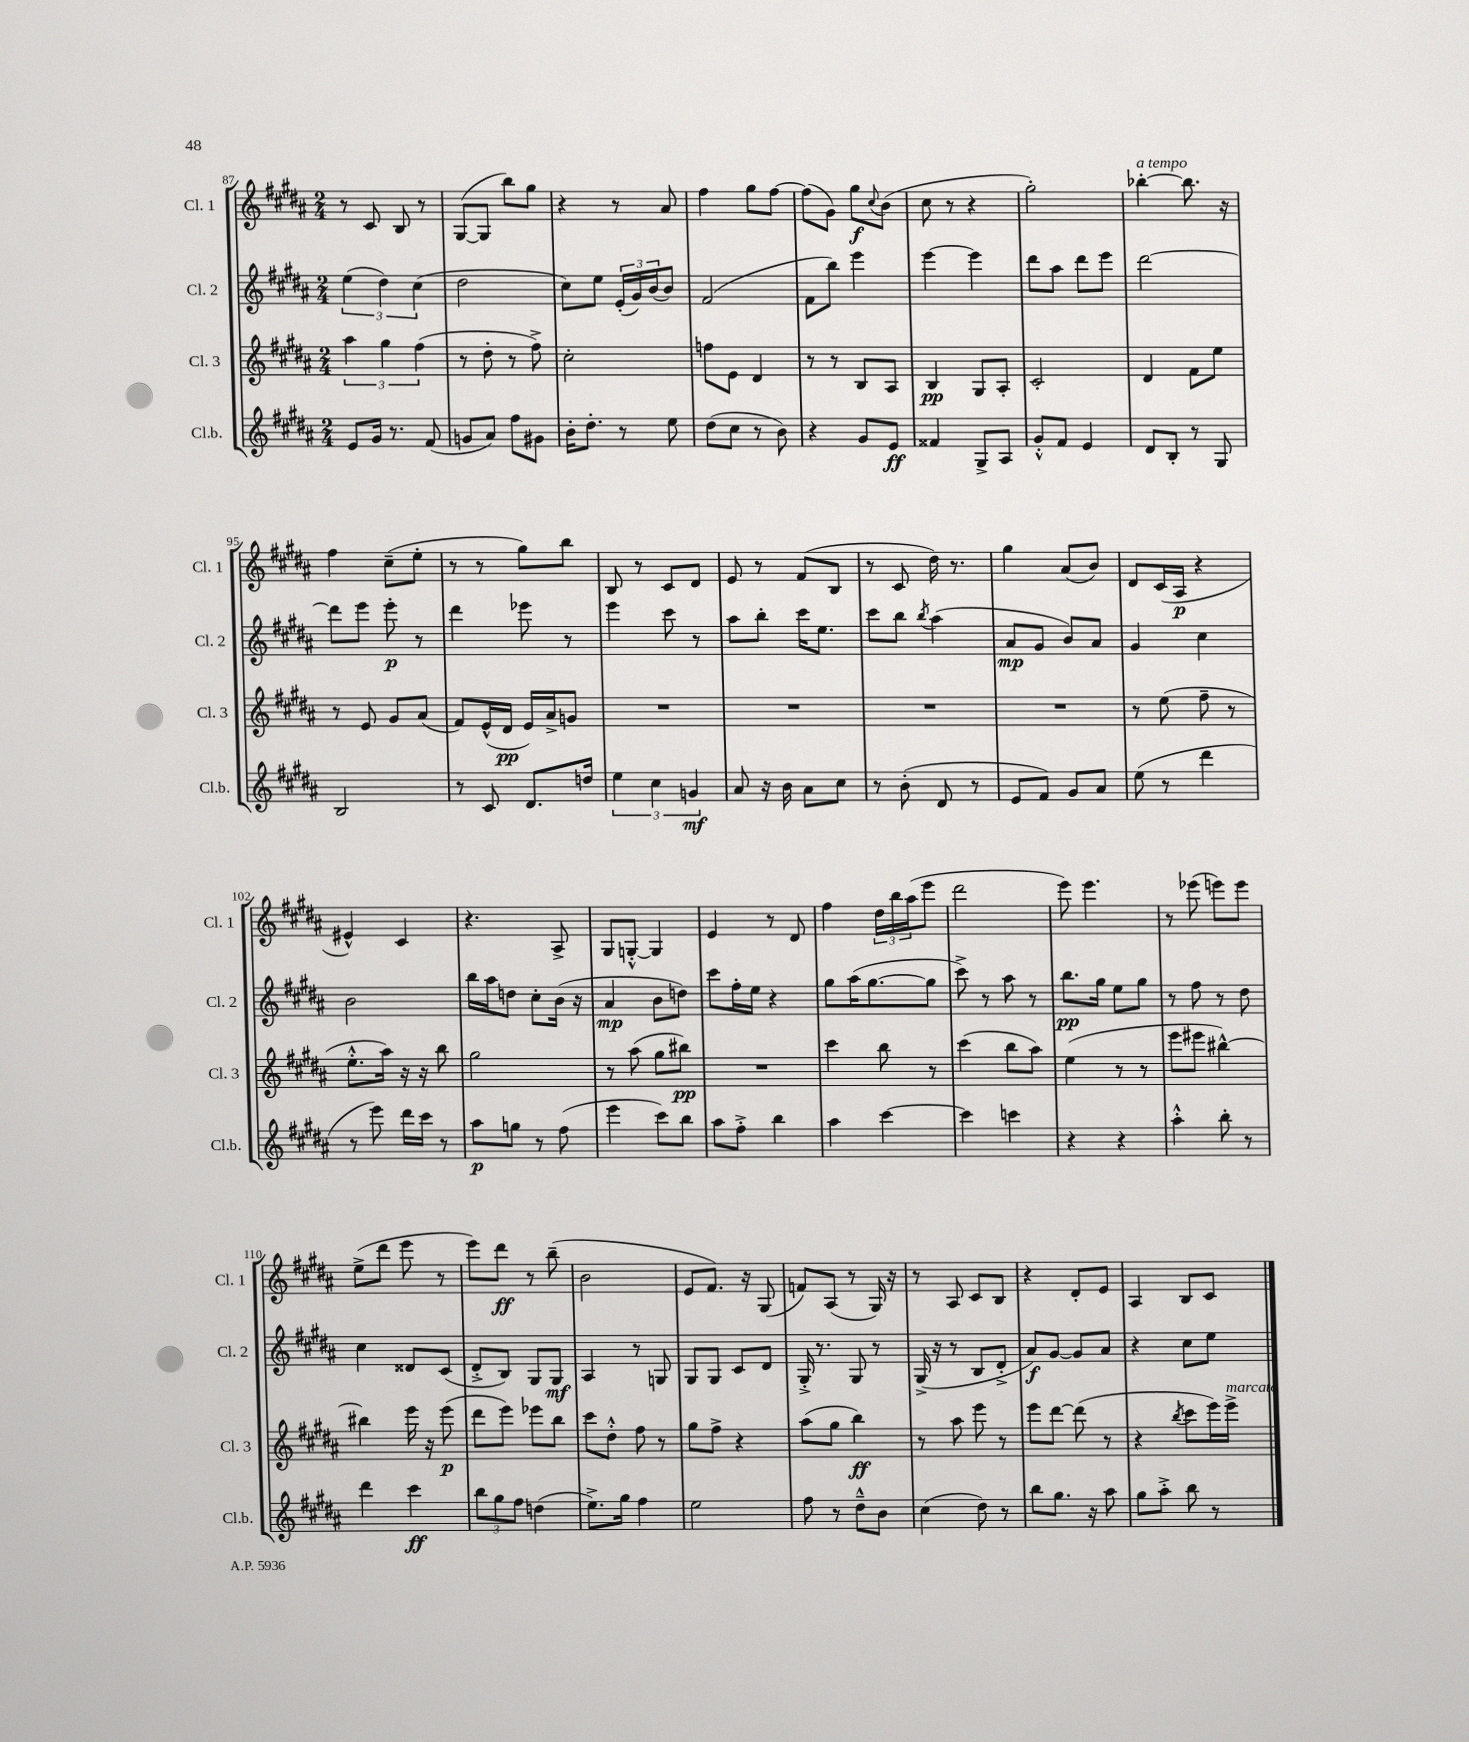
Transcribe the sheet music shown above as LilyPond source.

<<
\new StaffGroup <<
\new Staff = "s0" \with { instrumentName = "Cl. 1" shortInstrumentName = "Cl. 1" } {
    \clef treble \key b \major \numericTimeSignature \time 2/4
    r8 cis'8 b8 r8 |
    gis8~( gis8 b''8) gis''8 |
    r4 r8 ais'8 |
    fis''4 gis''8 fis''8~ |
    fis''8( gis'8) gis''8\f \appoggiatura { cis''8 } b'8( |
    cis''8 r8 r4 |
    gis''2-.) |
    bes''4~-.^\markup { \italic "a tempo" } bes''8. r16 |
    fis''4 cis''8--( e''8-. |
    r8 r8 gis''8) b''8 |
    b8 r8 cis'8 dis'8 |
    e'8 r8 fis'8( b8 |
    r8 cis'8 dis''16) r8. |
    gis''4 ais'8( b'8) |
    dis'8 cis'16( ais16\p r4 |
    eis'4-^) cis'4 |
    r4. ais8-> |
    gis8 g8~-.-^ g4 |
    e'4 r8 dis'8 |
    fis''4 \tuplet 3/2 { dis''16 b''16 ais''16( } e'''8 |
    dis'''2 |
    e'''8) e'''4. |
    r8 ees'''8( e'''8) e'''8 |
    e''8->( dis'''8 e'''8 r8 |
    e'''8) dis'''8\ff r8 b''8--( |
    b'2 |
    e'8 fis'8.) r16 gis8( |
    f'8) ais8( r8 gis16) r16 |
    r8 ais8 cis'8 b8 |
    r4 dis'8-. e'8 |
    ais4 b8 cis'8 \bar "|." |
}
\new Staff = "s1" \with { instrumentName = "Cl. 2" shortInstrumentName = "Cl. 2" } {
    \clef treble \key b \major \numericTimeSignature \time 2/4
    \tuplet 3/2 { e''4( dis''4) cis''4( } |
    dis''2 |
    cis''8) e''8 \tuplet 3/2 { e'16-.( gis'16) b'16( } b'8) |
    fis'2( |
    fis'8 b''8) e'''4 |
    e'''4~ e'''4 |
    dis'''8 ais''8 dis'''8 e'''8 |
    dis'''2~ |
    dis'''8 e'''8 e'''8-.\p r8 |
    dis'''4 ees'''8 r8 |
    e'''4 cis'''8 r8 |
    ais''8 b''8-. cis'''16 e''8. |
    cis'''8 b''8 \acciaccatura { b''8 } ais''4( |
    ais'8\mp gis'8 b'8) ais'8 |
    gis'4 cis''4 |
    b'2 |
    b''16 ais''16 d''8 cis''8-. b'16( r16 |
    ais'4\mp b'8 d''8) |
    cis'''8 fis''16-. e''16 r4 |
    gis''8 ais''16( gis''8.~ gis''8 |
    cis'''8->) r8 ais''8 r8 |
    b''8.\pp gis''16 e''8 gis''8 |
    r8 fis''8 r8 dis''8 |
    cis''4 disis'8 cis'8( |
    dis'8-.-> b8) gis8 gis8\mf |
    ais4 r8 g8 |
    gis8 gis8 cis'8 dis'8 |
    gis16-.-> r8. gis8 r8 |
    gis16->( r16 r8 b8 dis'8-.-> |
    ais'8\f) gis'8~ gis'8 ais'8 |
    r4 cis''8 e''8 \bar "|." |
}
\new Staff = "s2" \with { instrumentName = "Cl. 3" shortInstrumentName = "Cl. 3" } {
    \clef treble \key b \major \numericTimeSignature \time 2/4
    \tuplet 3/2 { ais''4 gis''4 fis''4( } |
    r8 dis''8-. r8 fis''8->) |
    cis''2-. |
    f''8 e'8 dis'4 |
    r8 r8 b8 ais8 |
    b4\pp gis8 ais8-. |
    cis'2-. |
    dis'4 fis'8 e''8 |
    r8 e'8 gis'8 ais'8( |
    fis'8) e'16-^( dis'16\pp e'16) ais'16-> g'8 |
    R2 |
    R2 |
    R2 |
    R2 |
    r8 e''8( fis''8-- r8 |
    e''8.-.-^ ais''16) r16 r16 b''8 |
    gis''2 |
    r8 ais''8( gis''8 bis''8\pp) |
    R2 |
    cis'''4 b''8 r8 |
    cis'''4( b''8 ais''8) |
    e''4( r8 r8 |
    e'''8 eis'''8 bis''4~-^) |
    bis''4 e'''16 r16 e'''8\p( |
    dis'''8 e'''8) ees'''8 b''8 |
    cis'''8 dis''8-.-^ fis''8 r8 |
    gis''8 fis''8-> r4 |
    ais''8( gis''8 b''4\ff) |
    r8 ais''8 e'''8 r8 |
    e'''8 dis'''8~ dis'''8( r8 |
    r4 \acciaccatura { b''8 } cis'''8 e'''16) e'''16->^\markup { \italic "marcato" } \bar "|." |
}
\new Staff = "s3" \with { instrumentName = "Cl.b." shortInstrumentName = "Cl.b." } {
    \clef treble \key b \major \numericTimeSignature \time 2/4
    e'8 gis'16 r8. fis'8( |
    g'8 ais'8) fis''8 gis'8 |
    b'16-. dis''8.-. r8 e''8 |
    dis''8( cis''8 r8 b'8) |
    r4 gis'8 e'8\ff |
    fisis'4 gis8-> ais8 |
    gis'8-.-^ fis'8 e'4 |
    dis'8 b8-. r8 gis8 |
    b2 |
    r8 cis'8 dis'8. d''16 |
    \tuplet 3/2 { e''4 cis''4 g'4\mf } |
    ais'8 r16 b'16 ais'8 cis''8 |
    r8 b'8-.( dis'8 r8 |
    e'8 fis'8) gis'8 ais'8 |
    e''8( r8 dis'''4 |
    r8 e'''8) dis'''16 cis'''16 r8 |
    ais''8\p g''8 r8 fis''8( |
    e'''4 cis'''8) b''8 |
    ais''8 fis''8-.-> b''4 |
    ais''4 cis'''4~ |
    cis'''4 c'''4 |
    r4 r4 |
    ais''4-.-^ b''8-. r8 |
    dis'''4 cis'''4\ff |
    \tuplet 3/2 { b''8 gis''8 fis''8 } d''4( |
    e''8.->) gis''16 fis''4 |
    e''2 |
    fis''8 r8 dis''8---^ b'8 |
    cis''4( dis''8) r8 |
    b''8 gis''8. r16 ais''8 |
    gis''8 ais''8-.-> b''8 r8 \bar "|." |
}
>>
>>
\layout { \context { \Score currentBarNumber = #87 } }
